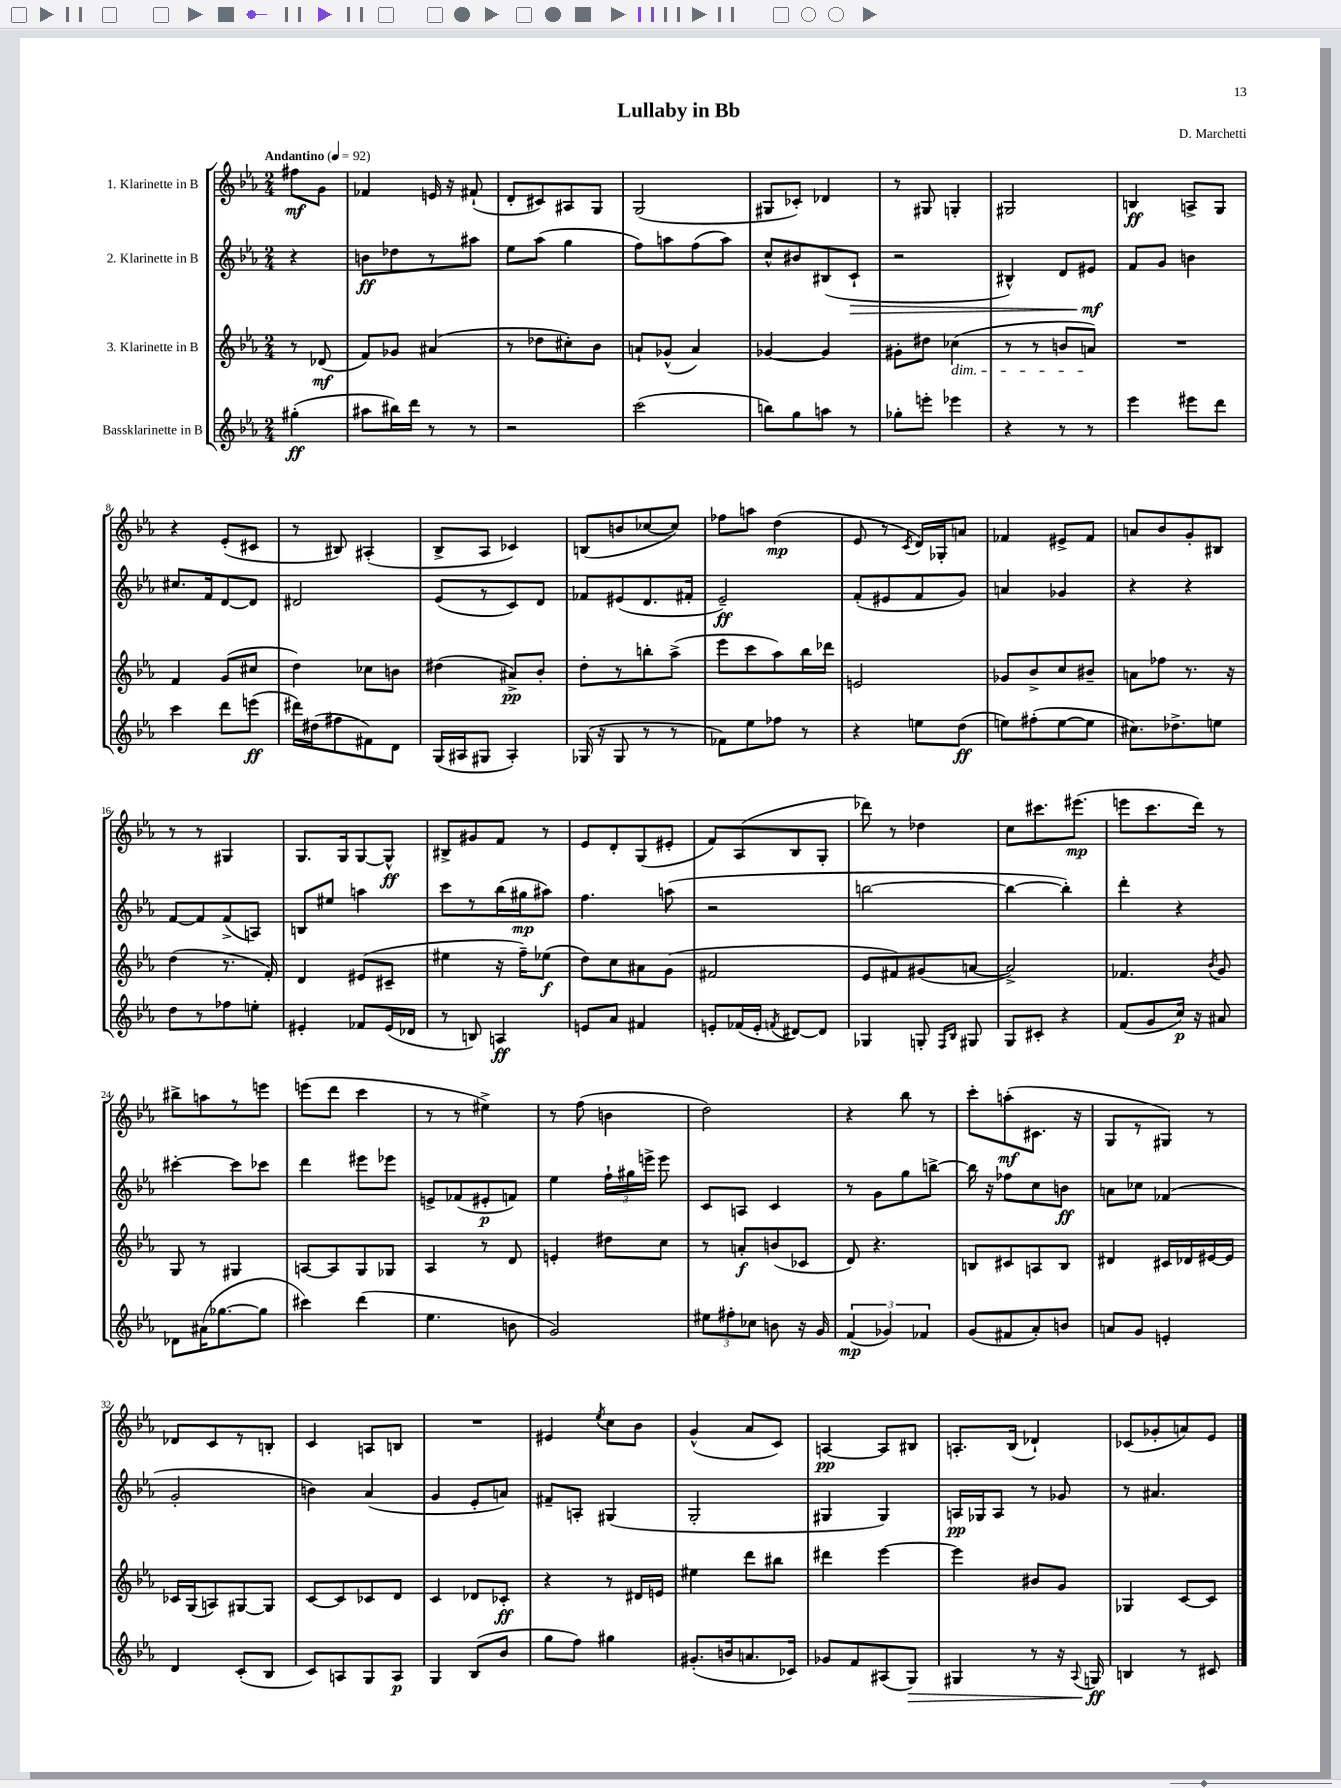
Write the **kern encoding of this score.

**kern	**dynam	**kern	**dynam	**kern	**dynam	**kern	**dynam
*part4	*part4	*part3	*part3	*part2	*part2	*part1	*part1
*staff4	*staff4	*staff3	*staff3	*staff2	*staff2	*staff1	*staff1
*I"Bassklarinette in B	*	*I"3. Klarinette in B	*	*I"2. Klarinette in B	*	*I"1. Klarinette in B	*
*clefG2	*	*clefG2	*	*clefG2	*	*clefG2	*
*k[b-e-a-]	*	*k[b-e-a-]	*	*k[b-e-a-]	*	*k[b-e-a-]	*
*M2/4	*	*M2/4	*	*M2/4	*	*M2/4	*
*MM92	*	*MM92	*	*MM92	*	*MM92	*
=	=	=	=	=	=	=	=
!	!	!	!	!	!	!LO:TX:a:B:t=Andantino	!
(4gg#X'\	ff	8r	.	4r	.	8ff#X\L	mf
.	.	(8d-X/	mf	.	.	8g\J	.
=1	=1	=1	=1	=1	=1	=1	=1
8aa#X\L	.	8f/L)	.	8bn\L	ff	4f-X/	.
16bb#X\L)	.	8g-X/J	.	8dd-X\	.	.	.
16ddd\JJ	.	.	.	.	.	.	.
8r	.	(4a#X/	.	8r	.	16en/	.
.	.	.	.	.	.	16r	.
8r	.	.	.	8aa#X\J	.	(8f#X`/	.
=2	=2	=2	=2	=2	=2	=2	=2
2r	.	8r	.	8ee-\L	.	8d'/L	.
.	.	8dd-X\L	.	(8aa-\J	.	8c#X/)	.
.	.	8cc#X'\)	.	4gg\	.	8A#X/	.
.	.	8b-\J	.	.	.	8G/J	.
=3	=3	=3	=3	=3	=3	=3	=3
(2ccc\	.	8an`/L	.	8ff\L)	.	(2G/	.
.	.	(8g-X^^/J	.	8aan\	.	.	.
.	.	4a/)	.	(8ff\	.	.	.
.	.	.	.	8aa\J)	.	.	.
=4	=4	=4	=4	=4	=4	=4	=4
8bbn\L)	.	[4g-X/	.	8cc^^/L	.	8G#X/L	.
8gg\	.	.	.	8b#X/	.	8c-X'/J)	.
8aan\J	.	4g-/]	.	(8B#X/	.	4d-X/	.
!	!	!	!	!	!LO:HP:b	!	!
8r	.	.	.	8c`/J	>	.	.
=5	=5	=5	=5	=5	=5	=5	=5
8gg-X'\L	.	8g#X'\L	.	2r	.	8r	.
8eeen'\J	.	8dd#X\J	.	.	.	8G#X/	.
!	!	!LO:TX:b:i:t=dim.	!	!	!	!	!
4eee-X\	.	(4cc-X\	.	.	.	4Gn'/	.
=6	=6	=6	=6	=6	=6	=6	=6
4r	.	8r	.	4B#X^^/)	.	2G#X/	.
.	.	8r	.	.	.	.	.
8r	.	8bn/L	.	8d/L	.	.	.
8r	.	8an/J)	.	8e#X/J	mf	.	.
.	.	.	.	.	]	.	.
=7	=7	=7	=7	=7	=7	=7	=7
4eee-\	.	2r	.	8f/L	.	4Bn/	ff
.	.	.	.	8g/J	.	.	.
8eee#X\L	.	.	.	4bn\	.	8An^/L	.
8ddd\J	.	.	.	.	.	8G/J	.
!!LO:LB:g=z
=8	=8	=8	=8	=8	=8	=8	=8
4ccc\	.	4f/	.	8.cc#X/L	.	4r	.
.	.	.	.	16f/k	.	.	.
8ddd\L	.	(8g/L	.	[8d/	.	(8e-'/L	.
(8eeen\J	ff	8cc#X/J	.	8d/J]	.	8c#X/J	.
=9	=9	=9	=9	=9	=9	=9	=9
16ddd#X\LL)	.	4dd\)	.	2d#X/	.	8r	.
(16dd#X\J	.	.	.	.	.	.	.
8ff#X\	.	.	.	.	.	8B#X/)	.
8f#X\)	.	8cc-X\L	.	.	.	(4A#X'/	.
8d\J	.	8bn\J	.	.	.	.	.
=10	=10	=10	=10	=10	=10	=10	=10
(16G/LL	.	(4dd#X\	.	(8e-/L	.	8B-^/L	.
16A#X/J	.	.	.	.	.	.	.
8G#X/J	.	.	.	8r	.	8A-/J	.
4A#'/)	.	8a#X^/L)	pp	8c/)	.	4c-X/)	.
.	.	8b-'/J	.	8d/J	.	.	.
=11	=11	=11	=11	=11	=11	=11	=11
(16G-X/	.	8dd'\L	.	8f-X/L	.	(8Bn/L	.
16r	.	.	.	.	.	.	.
8G-/	.	8r	.	(8e#X/	.	8bn/	.
8r	.	8bbn'\	.	8.d/	.	[8cc-X/	.
8r	.	(8aa-^\J	.	.	.	8cc-/J])	.
.	.	.	.	16f#X'/Jk	.	.	.
=12	=12	=12	=12	=12	=12	=12	=12
8f-X\L)	.	8eee-\L	.	2e-~/)	ff	8ff-X\L	.
8ee-\	.	8ccc\	.	.	.	8aan\J	.
8ff-X\J	.	8aa-\)	.	.	.	(4dd\	mp
8r	.	16bb-\L	.	.	.	.	.
.	.	16ddd-X\JJ	.	.	.	.	.
=13	=13	=13	=13	=13	=13	=13	=13
4r	.	2en/	.	(8f'/L	.	8e-/	.
.	.	.	.	8e#X/	.	8r	.
.	.	.	.	.	.	8qc/	.
8een\L	.	.	.	8f/	.	16d/LL)	.
.	.	.	.	.	.	16G-X'/J	.
(8dd\J	ff	.	.	8g/J)	.	8an/J	.
=14	=14	=14	=14	=14	=14	=14	=14
8een\L)	.	8g-X/L	.	4an/	.	4f-X/	.
(8ff#X'\	.	8b-^/	.	.	.	.	.
[8ee\	.	8cc/	.	4g-X/	.	8e#X^/L	.
8ee\J]	.	8b#X~/J	.	.	.	8f-/J	.
=15	=15	=15	=15	=15	=15	=15	=15
8.cc#X\L)	.	8an\L	.	4r	.	8an/L	.
.	.	8ff-X\J	.	.	.	8b-/	.
8.dd-X^\	.	.	.	.	.	.	.
.	.	8.r	.	4r	.	8g'/	.
8een\J	.	.	.	.	.	8B#X/J	.
.	.	16r	.	.	.	.	.
!!LO:LB:g=z
=16	=16	=16	=16	=16	=16	=16	=16
8dd\L	.	(4dd\	.	[8f/L	.	8r	.
8r	.	.	.	8f/]	.	8r	.
8ff-X\	.	8.r	.	(8f^/	.	4G#X/	.
8een'\J	.	.	.	8An/J)	.	.	.
.	.	16f'/)	.	.	.	.	.
=17	=17	=17	=17	=17	=17	=17	=17
4e#X'/	.	4d/	.	8Bn/L	.	8.G/L	.
.	.	.	.	8ee#X/J	.	.	.
.	.	.	.	.	.	16G/k	.
8f-X/L	.	(8e#X/L	.	4aan\	.	[8G/	.
(16e#/L	.	8c#X~/J	.	.	.	8G^^/J]	ff
16d-X/JJ	.	.	.	.	.	.	.
=18	=18	=18	=18	=18	=18	=18	=18
8r	.	4ee#X\	.	8ccc\L	.	8B#X^/L	.
8Bn/)	.	.	.	8r	.	8g#X/	.
4An/	ff	16r	.	(16bb-\L	.	8f/J	.
.	.	16ff~\KL)	.	16gg#X\J	mp	.	.
.	.	(8ee-X\J	f	8aa#X\J)	.	8r	.
=19	=19	=19	=19	=19	=19	=19	=19
8en/L	.	8dd\L)	.	4.ff\	.	8e-/L	.
8a-/J	.	8cc\	.	.	.	8d'/	.
4f#X/	.	8a#X\	.	.	.	(8G/	.
.	.	(8g\J	.	(8aan\	.	8e#X'/J	.
=20	=20	=20	=20	=20	=20	=20	=20
8en'/L	.	2f#X/	.	2r	.	8f/L)	.
(16f-X/L	.	.	.	.	.	(8A-/	.
16e'/JJ	.	.	.	.	.	.	.
8qfn/	.	.	.	.	.	.	.
[8d#X/L)	.	.	.	.	.	8B-/	.
8d#/J]	.	.	.	.	.	8G'/J	.
=21	=21	=21	=21	=21	=21	=21	=21
4G-X/	.	8e-/L	.	[2bbn\	.	8ddd-X\)	.
.	.	8f#X/)	.	.	.	8r	.
8Gn'/	.	(8g#X/	.	.	.	4dd-X\	.
16qqF/LL	.	.	.	.	.	.	.
16qqB-/JJ	.	.	.	.	.	.	.
8G#X/	.	[8an/J	.	.	.	.	.
=22	=22	=22	=22	=22	=22	=22	=22
8G/L	.	2a^/])	.	4bb\_	.	8cc\L	.
8c#X'/J	.	.	.	.	.	8.ccc#X\	.
4r	.	.	.	4bb'\])	.	.	.
.	.	.	.	.	.	(8.eee#X\J	mp
=23	=23	=23	=23	=23	=23	=23	=23
(8f/L	.	4.f-X/	.	4ddd'\	.	8eeen\L	.
8g/	.	.	.	.	.	8.ccc\	.
16cc/Jk)	p	.	.	4r	.	.	.
16r	.	.	.	.	.	16ddd\Jk)	.
.	.	8qb-/	.	.	.	.	.
8a#X/	.	8g/	.	.	.	8r	.
!!LO:LB:g=z
=24	=24	=24	=24	=24	=24	=24	=24
8d-X\L	.	8G/	.	[4ccc#X'\	.	8bb#X^\L	.
(16a#X\K	.	8r	.	.	.	8aan\	.
[8.gg-X\	.	.	.	.	.	.	.
.	.	4G#X/	.	8ccc#\L]	.	8r	.
8gg-\J]	.	.	.	8ccc-X\J	.	8eeen\J	.
=25	=25	=25	=25	=25	=25	=25	=25
4ccc#X\)	.	[8An/L	.	4ddd\	.	(8eeen\L	.
.	.	8A/]	.	.	.	8ddd\J	.
(4ddd\	.	8G/	.	8eee#X\L	.	4ccc\	.
.	.	8G-X/J	.	8eee-X\J	.	.	.
=26	=26	=26	=26	=26	=26	=26	=26
4.ee-\	.	4A-/	.	8en^/L	.	8r	.
.	.	.	.	(8f-X/	.	8r	.
.	.	8r	.	8e#X'/	p	4ee#X^\)	.
8bn\	.	8d/	.	8fn/J)	.	.	.
=27	=27	=27	=27	=27	=27	=27	=27
2g/)	.	4en'/	.	4ee-\	.	8r	.
.	.	.	.	.	.	(8ff\	.
.	.	8dd#X\L	.	24ff`\LL	.	4bn\	.
.	.	.	.	24gg#X\	.	.	.
.	.	.	.	24eeen^\JJ	.	.	.
.	.	8cc\J	.	8eee\	.	.	.
=28	=28	=28	=28	=28	=28	=28	=28
12ee#X\L	.	8r	.	8c/L	.	2dd\)	.
12ff#X'\	.	.	.	.	.	.	.
.	.	8an'/L	f	8An/J	.	.	.
12cc-X\J	.	.	.	.	.	.	.
8bn\	.	(8bn/	.	4c/	.	.	.
16r	.	8c-X/J	.	.	.	.	.
16g/	.	.	.	.	.	.	.
=29	=29	=29	=29	=29	=29	=29	=29
(6f/	mp	8d/)	.	8r	.	4r	.
.	.	4.r	.	8g\L	.	.	.
6g-X/)	.	.	.	.	.	.	.
.	.	.	.	8gg\	.	8bb-\	.
6f-X/	.	.	.	.	.	.	.
.	.	.	.	[8bbn^\J	.	8r	.
=30	=30	=30	=30	=30	=30	=30	=30
(8g/L	.	8Bn/L	.	16bb\]	.	8ccc'\L	.
.	.	.	.	16r	.	.	.
8f#X/	.	8c#X/	.	8ff-X\L	.	(8aan'\	mf
8a-'/)	.	8An/	.	8cc\	.	8.c#X\J	.
8bn/J	.	8B/J	.	8bn\J	ff	.	.
.	.	.	.	.	.	16r	.
=31	=31	=31	=31	=31	=31	=31	=31
8an/L	.	4d#X/	.	8an\L	.	8G/L	.
8g/J	.	.	.	8cc-X\J	.	8r	.
4en'/	.	16c#X/LL	.	(4f-X/	.	8G#X/J)	.
.	.	16d-X/	.	.	.	.	.
.	.	[16e#X/	.	.	.	8r	.
.	.	16e#/JJ]	.	.	.	.	.
!!LO:LB:g=z
=32	=32	=32	=32	=32	=32	=32	=32
4d/	.	16c-X/LL	.	2g'/	.	8d-X/L	.
.	.	(16G/J	.	.	.	.	.
.	.	8An/)	.	.	.	8c/	.
(8c'/L	.	[8G#X/	.	.	.	8r	.
8B-/J	.	8G#/J]	.	.	.	8Bn'/J	.
=33	=33	=33	=33	=33	=33	=33	=33
8c/L)	.	[8c/L	.	4bn\)	.	4c/	.
8An/	.	8c/]	.	.	.	.	.
8G/	.	8c-X/	.	(4a-/	.	8An/L	.
8A/J	p	8d/J	.	.	.	8Bn/J	.
=34	=34	=34	=34	=34	=34	=34	=34
4G/	.	4c/	.	4g/	.	2r	.
(8B-/L	.	8d-X/L	.	8e-'/L	.	.	.
8b-/J	.	8c-X'/J	ff	8an/J)	.	.	.
=35	=35	=35	=35	=35	=35	=35	=35
8gg\L	.	4r	.	8f#X~/L	.	4e#X/	.
8ff\J)	.	.	.	8An'/J	.	.	.
.	.	.	.	.	.	8qee-/	.
4gg#X\	.	8r	.	(4G#X/	.	8cc\L	.
.	.	16d#X/LL	.	.	.	8b-\J	.
.	.	16en/JJ	.	.	.	.	.
=36	=36	=36	=36	=36	=36	=36	=36
(8.g#X'/L	.	4ee#X\	.	2G'/	.	(4g^^/	.
16bn/k	.	.	.	.	.	.	.
8.an/	.	8ddd\L	.	.	.	8a-/L	.
.	.	8bb#X\J	.	.	.	8c/J)	.
16c-X/Jk)	.	.	.	.	.	.	.
=37	=37	=37	=37	=37	=37	=37	=37
8g-X/L	.	4ddd#X\	.	4G#X/	.	[4An/	pp
8f/	.	.	.	.	.	.	.
(8A#X/	.	[4eee-\	.	4G#/)	.	8A/L]	.
!	!LO:HP:b	!	!	!	!	!	!
8G/J)	>	.	.	.	.	8B#X/J	.
=38	=38	=38	=38	=38	=38	=38	=38
4G#X/	.	4eee-\]	.	16An/LL	pp	8.An'/L	.
.	.	.	.	16G-X/J	.	.	.
.	.	.	.	8A/J	.	.	.
.	.	.	.	.	.	(16B-/Jk	.
8r	.	8b#X/L	.	8r	.	4d-X`/)	.
16r	.	8g/J	.	8g-X/	.	.	.
8qqA-/	.	.	.	.	.	.	.
16Gn/	ff	.	.	.	.	.	.
.	]	.	.	.	.	.	.
=39	=39	=39	=39	=39	=39	=39	=39
4Bn/	.	4G-X/	.	8r	.	(8c-X/L	.
.	.	.	.	4.a#X/	.	8g-X'/	.
8r	.	[8c/L	.	.	.	8an/)	.
8c#X/	.	8c/J]	.	.	.	8e-/J	.
==	==	==	==	==	==	==	==
*-	*-	*-	*-	*-	*-	*-	*-
